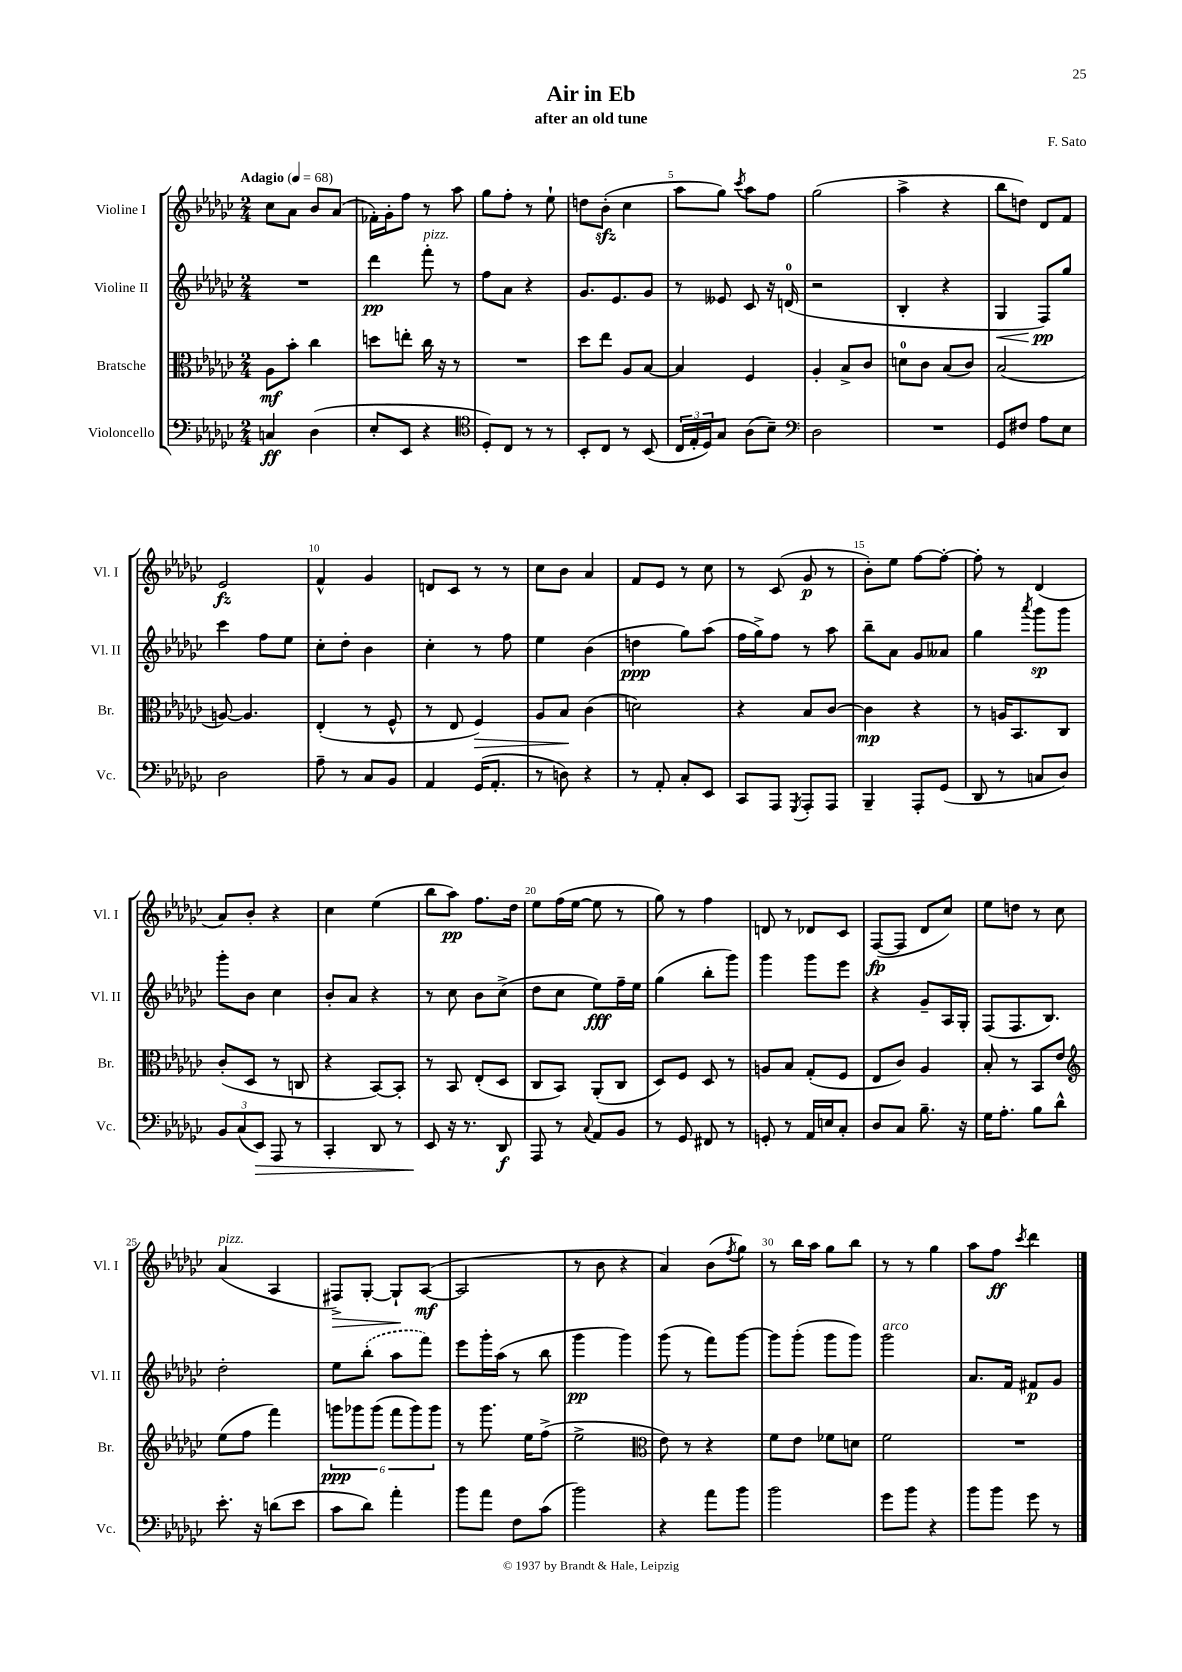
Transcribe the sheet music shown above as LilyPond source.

\header { title = "Air in Eb" composer = "F. Sato" subtitle = "after an old tune" }
<<
\new StaffGroup <<
\new Staff = "s0" \with { instrumentName = "Violine I" shortInstrumentName = "Vl. I" } {
    \clef treble \key ges \major \numericTimeSignature \time 2/4 \tempo "Adagio" 4 = 68
    ces''8 aes'8 bes'8 aes'8( |
    fes'16-.) ges'16-. f''8 r8 aes''8 |
    ges''8 f''8-. r8 ees''8-! |
    d''8 bes'8-.\sfz( ces''4 |
    aes''8 ges''8) \acciaccatura { ces'''8 } aes''8 f''8 |
    ges''2( |
    aes''4-> r4 |
    bes''8 d''8) des'8 f'8 |
    ees'2\fz |
    f'4-^ ges'4 |
    d'8 ces'8 r8 r8 |
    ces''8 bes'8 aes'4 |
    f'8 ees'8 r8 ces''8 |
    r8 ces'8( ges'8\p r8 |
    bes'8-.) ees''8 f''8~ f''8~-. |
    f''8-. r8 des'4( |
    aes'8) bes'8-. r4 |
    ces''4 ees''4( |
    bes''8 aes''8\pp) f''8. des''16 |
    ees''8 f''16( ees''16~ ees''8 r8 |
    ges''8) r8 f''4 |
    d'8 r8 des'8 ces'8 |
    f8~\fp( f8 des'8 ces''8) |
    ees''8 d''8 r8 ces''8 |
    aes'4^\markup { \italic "pizz." }( aes4 |
    fis8->\>) ges8~-. ges8-!\! aes8~\mf( |
    aes2 |
    r8 bes'8 r4 |
    aes'4) bes'8( \acciaccatura { f''8 } ges''8) |
    r8 bes''16 aes''16 ges''8 bes''8 |
    r8 r8 ges''4 |
    aes''8 f''8\ff \acciaccatura { ces'''8 } des'''4 \bar "|." |
}
\new Staff = "s1" \with { instrumentName = "Violine II" shortInstrumentName = "Vl. II" } {
    \clef treble \key ges \major \numericTimeSignature \time 2/4
    R2 |
    des'''4\pp f'''8-.^\markup { \italic "pizz." } r8 |
    f''8 aes'8 r4 |
    ges'8. ees'8. ges'8 |
    r8 eeses'8 ces'8 r16 d'16-0( |
    r2 |
    bes4-. r4 |
    ges4\< f8\pp\!) ges''8 |
    ces'''4 f''8 ees''8 |
    ces''8-. des''8-. bes'4 |
    ces''4-. r8 f''8 |
    ees''4 bes'4( |
    d''4\ppp ges''8) aes''8( |
    f''16 ges''16->) f''8 r8 aes''8 |
    bes''8-- aes'8 ges'8 aeses'8 |
    ges''4 \acciaccatura { aes'''8 } ges'''8\sp ges'''8 |
    ges'''8-. bes'8 ces''4 |
    bes'8-. aes'8 r4 |
    r8 ces''8 bes'8 ces''8->( |
    des''8 ces''8 ees''8\fff) f''16-- ees''16 |
    ges''4( bes''8-. ges'''8) |
    ges'''4 ges'''8 ees'''8 |
    r4 ges'8-- aes16 ges16-. |
    f8( f8. bes8.) |
    des''2-. |
    ees''8 \once \slurDashed bes''8-.( aes''8 f'''8) |
    ees'''8 ges'''16-. aes''16( r8 bes''8 |
    ges'''4\pp ges'''4) |
    ges'''8( r8 f'''8) ges'''8~ |
    ges'''8 ges'''8-.( ges'''8 ges'''8) |
    ges'''2^\markup { \italic "arco" } |
    aes'8. f'16 fis'8\p ges'8 \bar "|." |
}
\new Staff = "s2" \with { instrumentName = "Bratsche" shortInstrumentName = "Br." } {
    \clef alto \key ges \major \numericTimeSignature \time 2/4
    aes8\mf bes'8-. ces''4 |
    d''8 e''8-. ces''16 r16 r8 |
    R2 |
    des''8 ees''8 aes8 bes8~ |
    bes4 f4 |
    aes4-. bes8-> ces'8 |
    d'8-0 ces'8 bes8( ces'8) |
    bes2( |
    a8~) a4. |
    ees4-.( r8 f8-^ |
    r8 ees8 f4\>) |
    aes8 bes8\! ces'4( |
    d'2) |
    r4 bes8 ces'8~ |
    ces'4\mp r4 |
    r8 a16 bes,8. ces8 |
    ces'8-.( des8 r8 c8 |
    r4 bes,8~) bes,8-. |
    r8 bes,8 ees8-.( des8 |
    ces8 bes,8) aes,8-.( ces8 |
    des8) f8 des8 r8 |
    a8 bes8 ges8-.( f8 |
    ees8 ces'8) aes4 |
    bes8-. r8 bes,8 ees'8 |
    \clef treble ees''8( f''8 f'''4) |
    \tuplet 6/4 { g'''8\ppp ges'''8 ges'''8( f'''8 ges'''8) ges'''8 } |
    r8 ges'''8. ees''16 f''8->( |
    ees''2-> |
    \clef alto ees'8) r8 r4 |
    f'8 ees'8 fes'8 d'8 |
    f'2 |
    R2 \bar "|." |
}
\new Staff = "s3" \with { instrumentName = "Violoncello" shortInstrumentName = "Vc." } {
    \clef bass \key ges \major \numericTimeSignature \time 2/4
    c4\ff des4( |
    ees8-. ees,8 r4 |
    \clef tenor des8-.) ces8 r8 r8 |
    bes,8-. ces8 r8 bes,8( |
    \tuplet 3/2 { ces16 ees16-. des16) } ges8 aes8( bes8--) |
    \clef bass des2 |
    R2 |
    ges,8 fis8 aes8 ees8 |
    des2 |
    aes8-- r8 ces8 bes,8 |
    aes,4 ges,16( aes,8.-. |
    r8 d8) r4 |
    r8 aes,8-. ces8-. ees,8 |
    ces,8 aes,,8 \acciaccatura { ges,,8 } aes,,8-. aes,,8 |
    bes,,4-- aes,,8-. ges,8( |
    des,8 r8 c8 des8) |
    \tuplet 3/2 { bes,8 ces8( ees,8\>) } aes,,8 r8 |
    ces,4-. des,8 r8 |
    ees,8\! r16 r8. des,8\f |
    aes,,8 r8 \appoggiatura { ces8 } aes,8 bes,8 |
    r8 ges,8 fis,8 r8 |
    g,8-. r8 aes,16 e16 ces8-. |
    des8 ces8 bes8.-- r16 |
    ges16 aes8.-. bes8 des'8-^ |
    ees'8.-. r16 d'8( ees'8 |
    ces'8 des'8) aes'4-. |
    bes'8 aes'8 f8 ces'8( |
    bes'2) |
    r4 aes'8 bes'8 |
    bes'2 |
    ges'8 bes'8 r4 |
    bes'8 bes'8 ges'8 r8 \bar "|." |
}
>>
>>
\layout { \context { \Score \override BarNumber.break-visibility = ##(#f #t #t) barNumberVisibility = #(every-nth-bar-number-visible 5) } }
